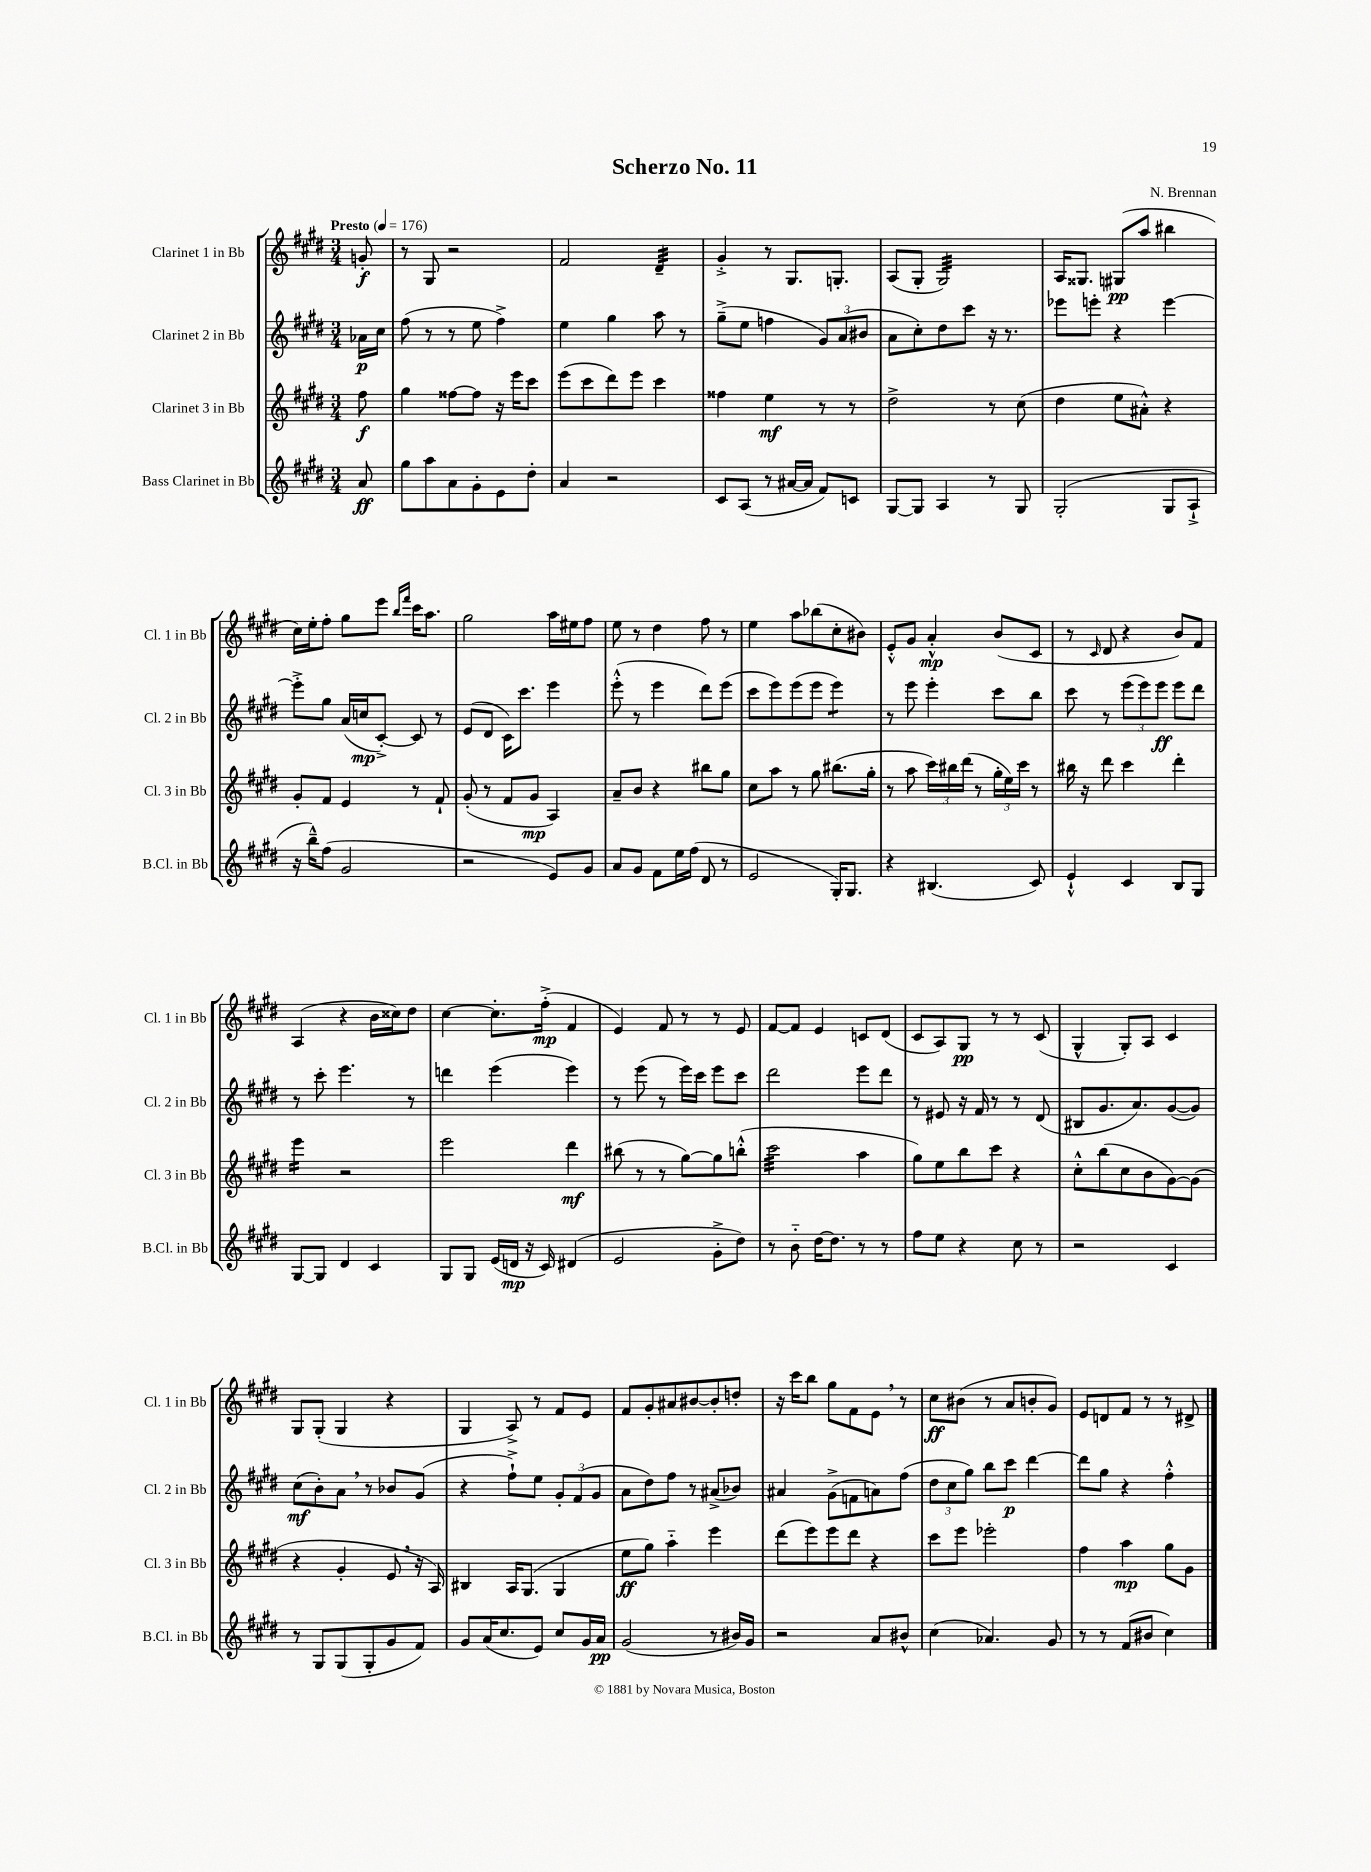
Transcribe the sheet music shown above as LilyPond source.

\header { title = "Scherzo No. 11" composer = "N. Brennan" }
<<
\new StaffGroup <<
\new Staff = "s0" \with { instrumentName = "Clarinet 1 in Bb" shortInstrumentName = "Cl. 1 in Bb" } {
    \clef treble \key e \major \numericTimeSignature \time 3/4 \partial 8 \tempo "Presto" 4 = 176
    g'8-.\f |
    r8 gis8 r2 |
    fis'2 dis'4:32-- |
    gis'4-.-> r8 gis8. g8.-. |
    a8( gis8-. gis2:32) |
    a16 gisis8. gis8\pp( a''8 bis''4 |
    cis''16) e''16-. fis''8-. gis''8 e'''8 \grace { b''16 fis'''16 } cis'''16 a''8. |
    gis''2 a''16 eis''16 fis''8 |
    e''8 r8 dis''4 fis''8 r8 |
    e''4 a''8 bes''8( cis''8-. bis'8) |
    e'8-.-^ gis'8 a'4-.-^\mp b'8( cis'8 |
    r8 \grace { cis'16 } dis'8 r4 b'8) fis'8 |
    a4( r4 b'16 cisis''16) dis''8 |
    cis''4~ cis''8.-. fis''16-.->\mp( fis'4 |
    e'4) fis'8 r8 r8 e'8 |
    fis'8~ fis'8 e'4 c'8 dis'8( |
    cis'8 a8) gis8\pp r8 r8 cis'8( |
    gis4-^ gis8-.) a8 cis'4 |
    gis8 gis8-.( gis4 r4 |
    gis4 a8->) r8 fis'8 e'8 |
    fis'8 gis'8-. ais'8 bis'8~ bis'8-. d''8-. |
    r16 cis'''16 b''8 gis''8 fis'8 e'8 \breathe r8 |
    cis''8\ff bis'8( r8 a'8 b'8-. gis'8) |
    e'8 d'8 fis'8 r8 r8 dis'8-> \bar "|." |
}
\new Staff = "s1" \with { instrumentName = "Clarinet 2 in Bb" shortInstrumentName = "Cl. 2 in Bb" } {
    \clef treble \key e \major \numericTimeSignature \time 3/4 \partial 8
    aes'16\p cis''16 |
    fis''8( r8 r8 e''8 fis''4->) |
    e''4 gis''4 a''8 r8 |
    gis''8--->( e''8 f''4 \tuplet 3/2 { gis'8) a'8( bis'8 } |
    a'8 cis''8-.) dis''8 cis'''8 r16 r8. |
    ees'''8 e'''8-. r4 e'''4~ |
    e'''8-.-> gis''8 a'16( c''16\mp cis'8~-.->) cis'8 r8 |
    e'8( dis'8 cis'16) cis'''8. e'''4 |
    e'''8-.-^( r8 e'''4 dis'''8) e'''8( |
    cis'''8 e'''8) e'''8( e'''8 e'''4:8) |
    r8 e'''8 e'''4-. cis'''8 b''8 |
    cis'''8 r8 \tuplet 3/2 { e'''8( e'''8) e'''8\ff } e'''8 dis'''8 |
    r8 cis'''8-. e'''4. r8 |
    d'''4 e'''4( e'''4) |
    r8 e'''8( r8 e'''16) cis'''16 e'''8 cis'''8 |
    dis'''2 e'''8 dis'''8 |
    r8 eis'8 r16 fis'16 r8 r8 dis'8( |
    bis8 gis'8. a'8.) gis'8~( gis'8) |
    cis''8\mf( b'8-.) a'8 \breathe r8 bes'8 gis'8( |
    r4 fis''8-!->) e''8 \tuplet 3/2 { gis'8-. fis'8( gis'8 } |
    a'8 dis''8) fis''8 r8 ais'8->( bes'8) |
    ais'4 gis'8->( f'8 a'8) fis''8( |
    \tuplet 3/2 { dis''8 cis''8 gis''8) } b''8 cis'''8\p dis'''4~ |
    dis'''8 gis''8 r4 fis''4-.-^ \bar "|." |
}
\new Staff = "s2" \with { instrumentName = "Clarinet 3 in Bb" shortInstrumentName = "Cl. 3 in Bb" } {
    \clef treble \key e \major \numericTimeSignature \time 3/4 \partial 8
    fis''8\f |
    gis''4 fisis''8~ fisis''8 r16 e'''16 cis'''8 |
    e'''8( cis'''8 dis'''8) e'''8 cis'''4 |
    fisis''4 e''4\mf r8 r8 |
    dis''2-> r8 cis''8( |
    dis''4 e''8 ais'8-.-^) r4 |
    gis'8-. fis'8 e'4 r8 fis'8-! |
    gis'8-.( r8 fis'8 gis'8\mp a4) |
    a'8-- b'8 r4 bis''8 gis''8 |
    cis''8 a''8 r8 gis''8 bis''8.( gis''16-. |
    r8 a''8 \tuplet 3/2 { cis'''16) bis''16 dis'''16( } r8 \tuplet 3/2 { gis''16-. e''16) cis'''16 } r8 |
    bis''16 r16 dis'''8 cis'''4 dis'''4-. |
    e'''4:16 r2 |
    e'''2 dis'''4\mf |
    bis''8( r8 r8 gis''8~) gis''8 b''8-.-^( |
    cis'''2:32 a''4 |
    gis''8) e''8 b''8 cis'''8 r4 |
    cis''8-.-^ b''8( cis''8 b'8 gis'8~) gis'8( |
    r4 gis'4-. e'8 \breathe r16 a16) |
    bis4 a16 gis8.( gis4 |
    e''8\ff gis''8) a''4-_ e'''4 |
    dis'''8( e'''8) e'''8 dis'''8 r4 |
    cis'''8 e'''8 ees'''2-. |
    fis''4 a''4\mp gis''8 gis'8 \bar "|." |
}
\new Staff = "s3" \with { instrumentName = "Bass Clarinet in Bb" shortInstrumentName = "B.Cl. in Bb" } {
    \clef treble \key e \major \numericTimeSignature \time 3/4 \partial 8
    a'8\ff |
    gis''8 a''8 a'8 gis'8-. e'8 dis''8-. |
    a'4 r2 |
    cis'8 a8( r8 ais'16~ ais'16 fis'8) c'8 |
    gis8~ gis8 a4 r8 gis8 |
    gis2-.( gis8 a8-!-> |
    r16 b''16---^) fis''8( gis'2 |
    r2 e'8) gis'8 |
    a'8 gis'8 fis'8 e''16 fis''16( dis'8 r8 |
    e'2 gis16-.) gis8. |
    r4 bis4.( cis'8) |
    e'4-!-^ cis'4 b8 gis8 |
    gis8~ gis8 dis'4 cis'4 |
    gis8 gis8 e'16( d'16\mp r16 cis'16) dis'4( |
    e'2 gis'8-.-> dis''8) |
    r8 b'8-_ dis''16~ dis''8. r8 r8 |
    fis''8 e''8 r4 cis''8 r8 |
    r2 cis'4 |
    r8 gis8 gis8( gis8-. gis'8 fis'8) |
    gis'8 a'16( cis''8. e'8) cis''8 gis'16 a'16\pp |
    gis'2( r8 bis'16) gis'16 |
    r2 a'8 bis'8-^ |
    cis''4( aes'4.) gis'8 |
    r8 r8 fis'8( bis'8 cis''4) \bar "|." |
}
>>
>>
\layout { \context { \Score \remove "Bar_number_engraver" } }
